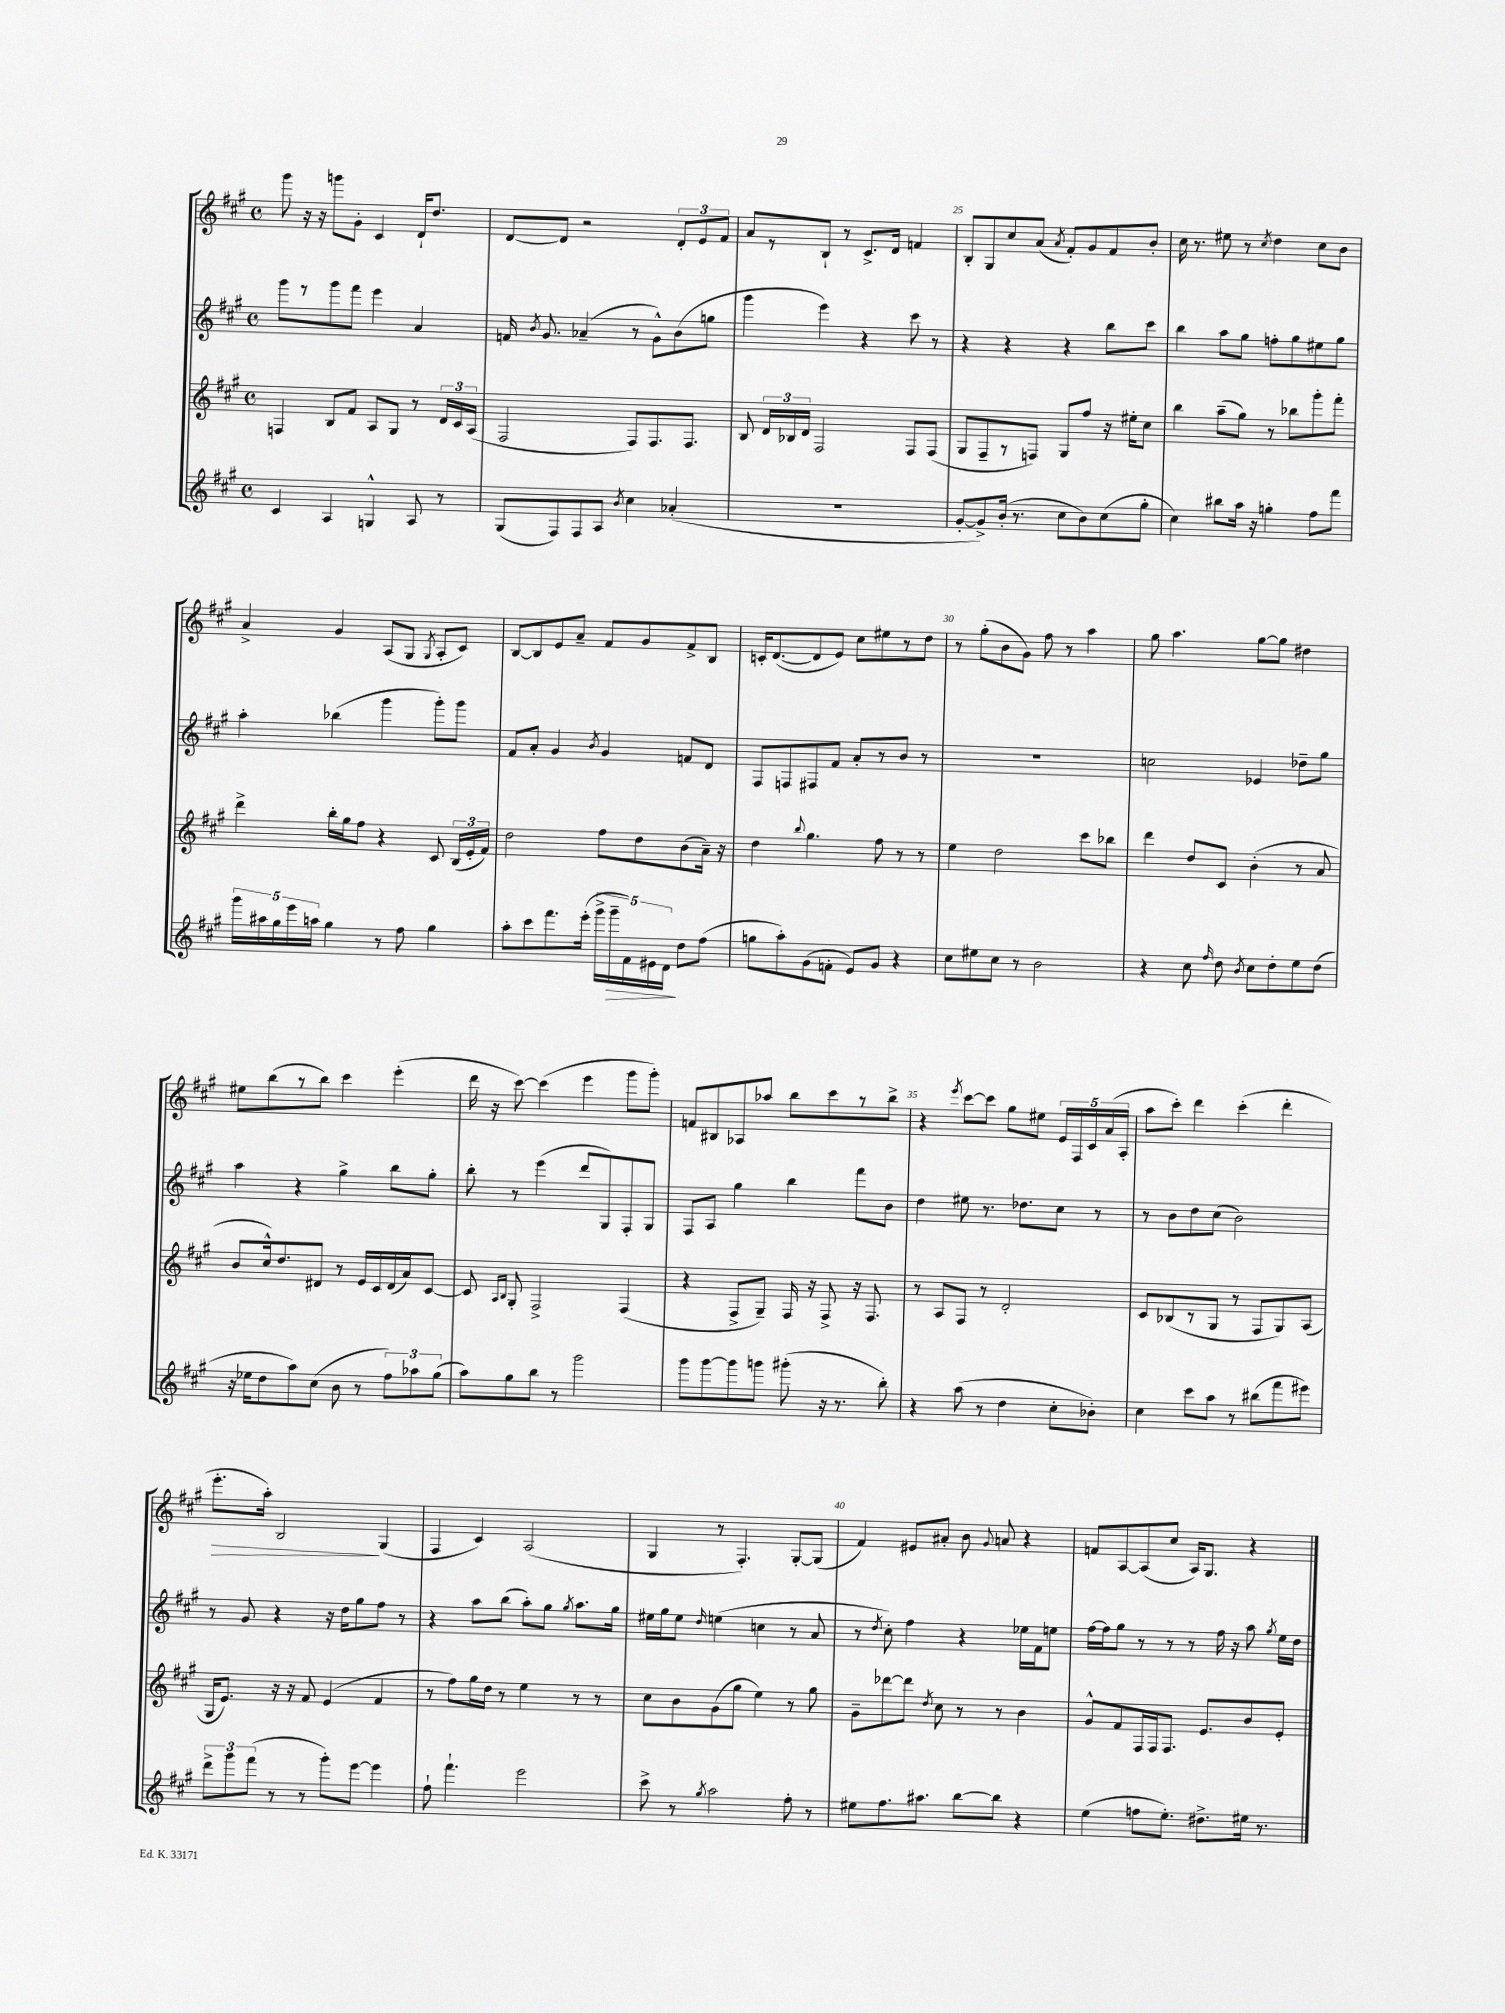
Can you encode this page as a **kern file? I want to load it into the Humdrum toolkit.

**kern	**kern	**kern	**kern
*staff4	*staff3	*staff2	*staff1
*clefG2	*clefG2	*clefG2	*clefG2
*k[f#c#g#]	*k[f#c#g#]	*k[f#c#g#]	*k[f#c#g#]
*M4/4	*M4/4	*M4/4	*M4/4
*met(c)	*met(c)	*met(c)	*met(c)
4c#	4F	8ggg#	8ggg#
.	.	8r	16r
.	.	.	16r
4A	8B	8ggg#	8ggg
.	8f#	8fff#	8g#'
4G^^	8A	4eee	4c#
.	8G#	.	.
8A	8r	4a	16d`
.	.	.	8.dd
8r	24d	.	.
.	24c#	.	.
.	(24A	.	.
=	=	=	=
(8G#	2F#	16f	[8d
.	.	8qb	.
.	.	8.g#	.
8F#)	.	.	8d]
8F#	.	(4a-~	2r
8A	.	.	.
8qb	.	.	.
4cc#	8F#)	8r	.
.	8.F#	8g#^^)	.
(4a-'	.	(8b	12d'
.	8.F#	.	.
.	.	.	12e
.	.	8gg	.
.	.	.	12f#
=	=	=	=
1r	8B	4ggg#	8a
.	24d	.	8r
.	24B-	.	.
.	24d	.	.
.	2F#	4eee)	8B`
.	.	.	8r
.	.	4r	8.c#^
.	.	.	16d
.	8F#	8ccc#	4f
.	(8F#	8r	.
=	=	=	=
[8g#'	8G#	4r	8B'
8g#^])	8F#~	.	8G#
(16b'	8r	4r	8cc#
8.r	.	.	.
.	8F)	.	(8a
.	.	.	8qa
8cc#	8G#	4r	8f#')
8b)	8ff#	.	8g#
(8cc#	16r	8bb	8f#
.	16ee#'	.	.
8gg#'	8cc#	8ccc#	8b'
=	=	=	=
4cc#)	4bb	4bb	16cc#
.	.	.	8.r
8bb#	(8aa~	8aa	8ee#
16aa	8gg#)	8gg#	8r
16r	.	.	.
.	.	.	8qcc#
4gg'	8r	8ff'	4dd
.	8bb-	8gg#	.
8ff#	8ggg#'	8ee#	8cc#
8fff#	8fff#'	8gg#	8b
=	=	=	=
20ggg#	4ddd^	4aa'	4a^
20aa#	.	.	.
20gg#	.	.	.
20eee	.	.	.
20aa	.	.	.
4gg#	16bb'	(4bb-	4g#
.	16gg#	.	.
.	8ff#	.	.
8r	4r	4ggg#	(8A
8ff#	.	.	8G#
.	.	.	8qG#
4gg#	8c#	8ggg#')	8A'
.	(24B	8ggg#	8c#)
.	24e'	.	.
.	24f#)	.	.
=	=	=	=
8aa'	2dd	8f#	[8B
8ccc#	.	8a'	8B]
8.fff#	.	4g#	8e
.	.	.	8a~
(16eee'	.	.	.
.	.	8qb	.
20ggg#^	8ff#	4g#	8f#
20ggg#~	.	.	.
20f#)	.	.	.
.	8dd	.	8g#
20e#	.	.	.
20d	.	.	.
8dd	(8b	8f	8f#^
(8ff#	16a~)	8d	8B
.	16r	.	.
=	=	=	=
8gg	4dd	8F#	16c'
.	.	.	([8.d
8aa')	.	8F	.
.	8qqbb	.	.
(8g#	4.gg#	8F#	8d]
8f'	.	8f#	8e)
8e)	.	8a'	8cc#
8g#	8ff#	8r	8ee#
4r	8r	8b	8r
.	8r	8r	8dd
=	=	=	=
8cc#	4ee	1r	8r
8ee#	.	.	(8gg#'
8cc#	2dd	.	8b
8r	.	.	8g#)
2b	.	.	8ff#
.	.	.	8r
.	8ccc#	.	4aa
.	8bb-	.	.
=	=	=	=
4r	4ddd	2cc	8gg#
.	.	.	4.aa
8cc#	8dd	.	.
16qqff#	.	.	.
8dd	8c#	.	.
8qb	.	.	.
8cc#	(4b'	4e-	[8gg#
8dd'	.	.	8gg#]
8ee	8r	8dd-~	4dd#
(8dd	8a	8gg#	.
=	=	=	=
16r	8b	4aa	8ee#
16ee-	.	.	.
8dd	16cc#^^)	.	(8bb
.	8.dd	.	.
8aa)	.	4r	8r
(8cc#	8d#	.	8bb)
8b	8r	4gg#^	4ccc#
8r	16e	.	.
.	16c#	.	.
12ff#)	(16d#	8bb	(4eee'
.	16a)	.	.
12aa-	.	.	.
.	[8c#	8gg#'	.
(12gg#	.	.	.
=	=	=	=
8aa)	8c#]	8bb'	16ddd
.	.	.	16r
.	16qqA	.	.
.	16qqB	.	.
8gg#	8G#'	8r	[8ccc#)
8bb	2F#^	(4eee	(4ccc#]
8r	.	.	.
2ggg#	.	8ddd	4eee
.	.	8G#)	.
.	(4F#	8F#'	8ggg#
.	.	8G#	8ggg#')
=	=	=	=
8ggg#	4r	8F#	8f
[8ggg#	.	8A	8B#
8ggg#]	8F#^	4gg#	8A-
8ggg	8G#~)	.	8aa-
(8ggg#'	16F#	4bb	8bb
.	16r	.	.
16r	8F#^	.	8ccc#
8.r	.	.	.
.	16r	8fff#	8r
.	8.F#	.	.
8bb')	.	8b	8bb^
=	=	=	=
4r	8r	4dd	4r
.	8A	.	.
.	.	.	8qeee
(8aa	8F#	8ee#	[8ccc#
8r	8r	8.r	8ccc#]
4dd	2d'	.	8gg#
.	.	8.dd-	.
.	.	.	8ee#
8cc#'	.	8cc#	20e
.	.	.	20F#
.	.	.	20c#
8b-')	.	8r	.
.	.	.	(20a
.	.	.	20A'
=	=	=	=
4cc#	8c#	8r	8aa
.	(8B-	8b	8ccc#')
8ccc#	8r	8dd	4ddd
8aa	8G#	(8cc#	.
8r	8r	2b)	(4ccc#'
(8bb#	8F#	.	.
8fff#	8G#)	.	4ddd'
8eee#)	(8A	.	.
=	=	=	=
12ddd^	16G#	8r	8.eee'
.	8.e)	.	.
12ggg#	.	.	.
.	.	8g#	.
(12fff#	.	.	.
.	.	.	16aa')
8r	16r	4r	2B
.	16r	.	.
8r	8f#	.	.
8ggg#')	(4e	16r	.
.	.	16dd	.
[8eee	.	8gg#	.
4eee]	4f#	8ff#	(4G#
.	.	8r	.
=	=	=	=
8ff#`	8r	4r	4F#
4.fff#`	8ff#)	.	.
.	16gg#	8aa	4c#)
.	16dd	.	.
.	8r	(8bb	.
2eee	4ee	8aa')	(2A
.	.	8gg#	.
.	.	8qgg#	.
.	8r	8.aa	.
.	8r	.	.
.	.	16gg#	.
=	=	=	=
8ccc#^	8cc#	16ee#	4G#
.	.	16gg#	.
8r	8b	8ee#	.
8qgg#	.	16qqdd	.
2aa	(8g#	(4ee	8r
.	8gg#	.	4.F#')
.	4ee)	4cc	.
8ff#'	8r	8r	[8G#'
8r	8gg#	8a	(8G#]
=	=	=	=
8ee#	8g#~	8r	4f#)
.	.	8qdd	.
8.ff#	[8ddd-	8cc#')	.
.	8ddd-]	4ff#	8e#
8.aa#	.	.	.
.	8qdd	.	.
.	8cc#	.	8a#'
[8bb	8r	4r	8b
.	.	.	8qqg#
8bb]	8r	.	8a
4r	4b	16ee-	4r
.	.	16f#	.
.	.	8ee	.
=	=	=	=
(4ee	8g#^^	[16ff#	8f
.	.	16ff#]	.
.	8f#	8gg#	[8A
8ff	16F#	8r	(8A]
.	16F#	.	.
8.ee')	8.F#	8r	8cc#
.	.	8r	16A)
8.dd#^	8.e	.	8.G#
.	.	16ff#	.
.	.	16r	.
16ee#	8b	8aa	4r
8.r	.	.	.
.	.	8qgg#	.
.	8e'	16ee	.
.	.	16dd	.
==	==	==	==
*-	*-	*-	*-
